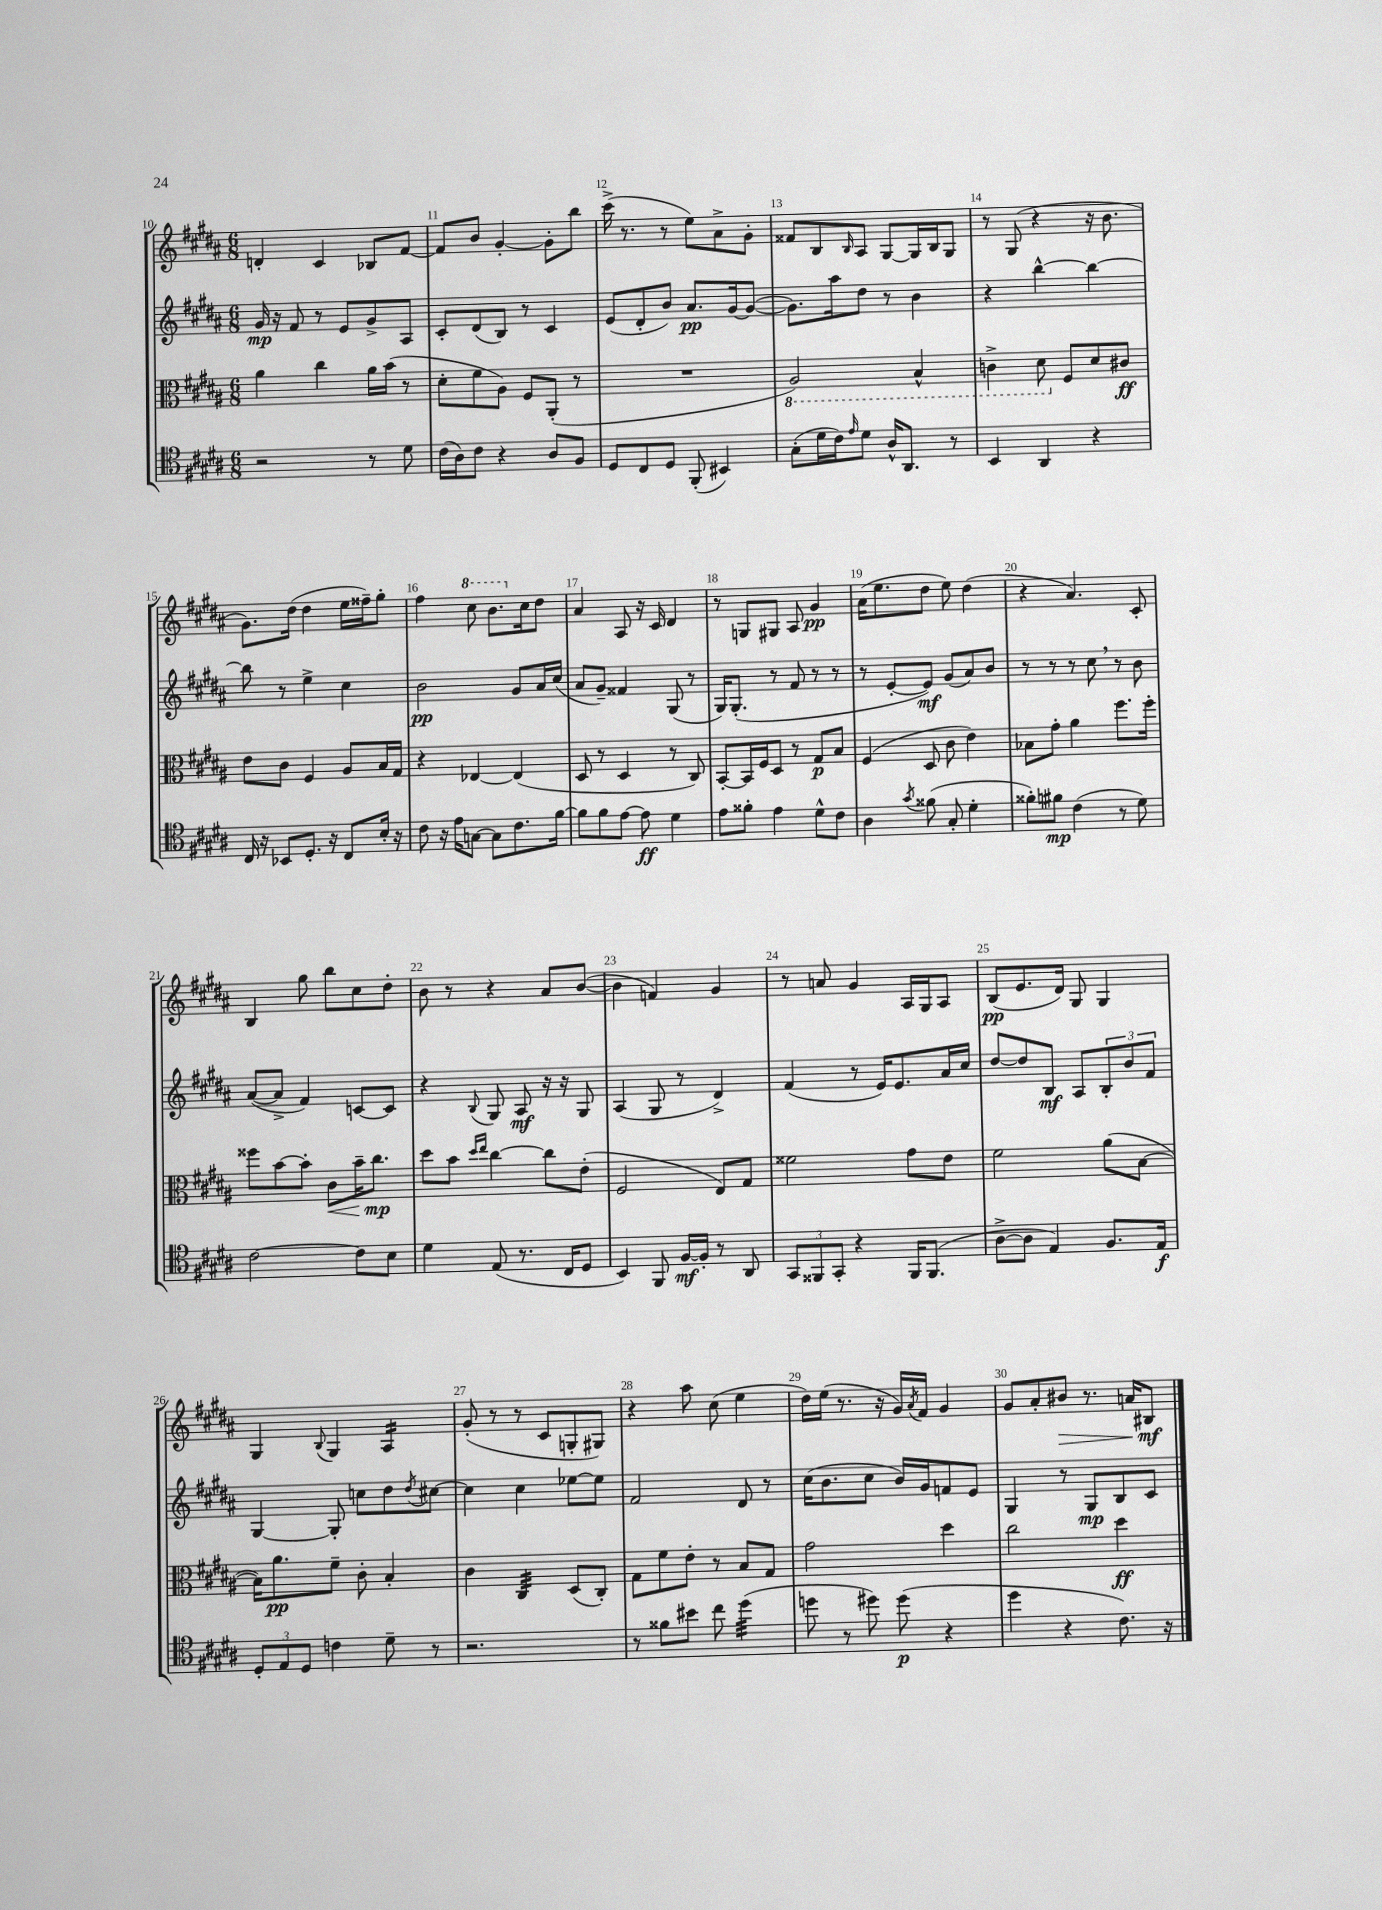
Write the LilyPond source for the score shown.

<<
\new StaffGroup <<
\new Staff = "s0" {
    \clef treble \key b \major \numericTimeSignature \time 6/8
    d'4-. cis'4 bes8 fis'8~ |
    fis'8 b'8 gis'4~-. gis'8-. b''8 |
    cis'''16->( r8. r8 e''8) ais'8-> gis'8-. |
    fisis'8 b8 \grace { b16 } ais8 gis8~ gis16 b16 gis8 |
    r8 gis8( r4 r16 b'8. |
    gis'8.) dis''16( dis''4 e''16 fisis''16--) gis''8-. |
    fis''4 \ottava #1 cis'''8 b''8. \ottava #0 cis''16 dis''8 |
    ais'4 ais8 r16 cis'16 dis'4 |
    r8 g8 gis8 ais8 gis'4\pp |
    ais'16( e''8. dis''8 e''8) dis''4( |
    r4 ais'4.) cis'8-. |
    b4 gis''8 b''8 cis''8 dis''8-. |
    b'8 r8 r4 ais'8 b'8~( |
    b'4 f'4) gis'4 |
    r8 a'8 gis'4 ais16 gis16 ais8 |
    b8\pp( e'8. dis'16) gis8 gis4 |
    gis4 \appoggiatura { b8 } gis4 ais4:16 |
    gis'8-.( r8 r8 cis'8 g8-. gis8) |
    r4 ais''8 cis''8( e''4 |
    dis''16) e''16( r8. r16 gis'16) \acciaccatura { ais'8 } fis'16 gis'4 |
    gis'8 ais'8-. bis'8\> r8. a'16 bis8\mf\! \bar "|." |
}
\new Staff = "s1" {
    \clef treble \key b \major \numericTimeSignature \time 6/8
    gis'16\mp r16 fis'8 r8 e'8 gis'8-> ais8 |
    cis'8-. dis'8( b8) r8 cis'4 |
    e'8( dis'8-. b'8) ais'8.\pp gis'16~ gis'8~( |
    gis'8.) ais''16 dis''8 r8 b'4 |
    r4 b''4~-^ b''4~ |
    b''8 r8 e''4-> cis''4 |
    b'2\pp gis'8 ais'16 cis''16( |
    ais'8 gis'8--) fisis'4 gis8( r8 |
    gis16) gis8.-.( r8 fis'8 r8 r8 |
    r8 e'8~-. e'8\mf) gis'8( ais'8) b'8 |
    r8 r8 r8 cis''8 \breathe r8 b'8 |
    ais'8~( ais'8-> fis'4) c'8~ c'8 |
    r4 \appoggiatura { b8 } gis8 ais8\mf r16 r16 gis8 |
    ais4( gis8 r8 dis'4->) |
    fis'4( r8 e'16) e'8. ais'16 cis''16 |
    dis''8~ dis''8 b8\mf ais8 \tuplet 3/2 { b8-. b'8 fis'8 } |
    gis4~ gis8-. c''8 dis''8 \acciaccatura { dis''8 } cis''8~ |
    cis''4 cis''4 ees''8~ ees''8 |
    fis'2 dis'8 r8 |
    cis''16( b'8. cis''8 b'16) gis'16 f'8 e'8 |
    gis4 r8 gis8\mp b8 cis'8 \bar "|." |
}
\new Staff = "s2" {
    \clef alto \key b \major \numericTimeSignature \time 6/8
    ais'4 cis''4 ais'16 b'16( r8 |
    dis'8-. fis'8 ais8) fis8 ais,8-.( r8 |
    R2. |
    \ottava #-1 ais,2) b,4-^ |
    c4-> dis8 \ottava #0 fis8 dis'8 cis'!8\ff |
    e'8 cis'8 fis4 ais8 b16 gis16 |
    r4 ees4~ ees4( |
    dis8 r8 dis4 r8 cis8) |
    b,8~-. b,16 fis16 dis8 r8 gis8\p b8 |
    fis4( dis8 cis'8 e'4) |
    bes8 gis'8-. ais'4 fis''8. fis''16-. |
    fisis''8 b'8~ b'8-. cis'8\< b'16-- cis''8.\mp\! |
    dis''8 b'8 \grace { dis''16 e''16 } cis''4~ cis''8 e'8-.( |
    fis2 e8) gis8 |
    fisis'2 gis'8 e'8 |
    fis'2 ais'8( b8~ |
    b16) ais'8.\pp fis'8-- cis'8-. b4-. |
    cis'4 cis4:32 dis8( cis8-.) |
    gis8 fis'8 e'8-. r8 b8 gis8 |
    gis'2 dis''4 |
    cis''2 dis''4\ff \bar "|." |
}
\new Staff = "s3" {
    \clef tenor \key b \major \numericTimeSignature \time 6/8
    r2 r8 dis'8 |
    cis'16( ais16) cis'8 r4 ais8 fis8 |
    dis8 cis8 dis8 fis,8-.( bis,4) |
    gis8-.( dis'16 cis'16) \grace { e'16 } dis'8 ais16-^ ais,8. r8 |
    b,4 ais,4 r4 |
    cis16 r16 bes,8 dis8.-. r16 cis8 b16-. r16 |
    cis'8 r16 e'16 g8~ g8 cis'8. fis'16~ |
    fis'8 fis'8 e'8~ e'8\ff dis'4 |
    e'8 fisis'8-. e'4 dis'8-^ cis'8 |
    ais4 \acciaccatura { gis'8 } fisis'8( gis8-. dis'4-. |
    fisis'8-.) fis'8\mp cis'4( r8 dis'8) |
    cis'2~ cis'8 b8 |
    dis'4 e8( r8. cis16 dis8 |
    b,4) fis,8 fis16~\mf fis16-. r8 ais,8 |
    \tuplet 3/2 { gis,8 fisis,8 gis,8-. } r4 fisis,16 fisis,8.( |
    ais8~-> ais8 e4) fis8. e16\f |
    \tuplet 3/2 { dis8-. e8 dis8 } c'4 dis'8-- r8 |
    r2. |
    r8 fisis'8 bis'8 cis''8 dis''4:32( |
    d''8 r8 dis''8) dis''8\p( r4 |
    dis''4 r4 cis'8.) r16 \bar "|." |
}
>>
>>
\layout { \context { \Score currentBarNumber = #10 \override BarNumber.break-visibility = ##(#f #t #t) barNumberVisibility = #all-bar-numbers-visible } }
